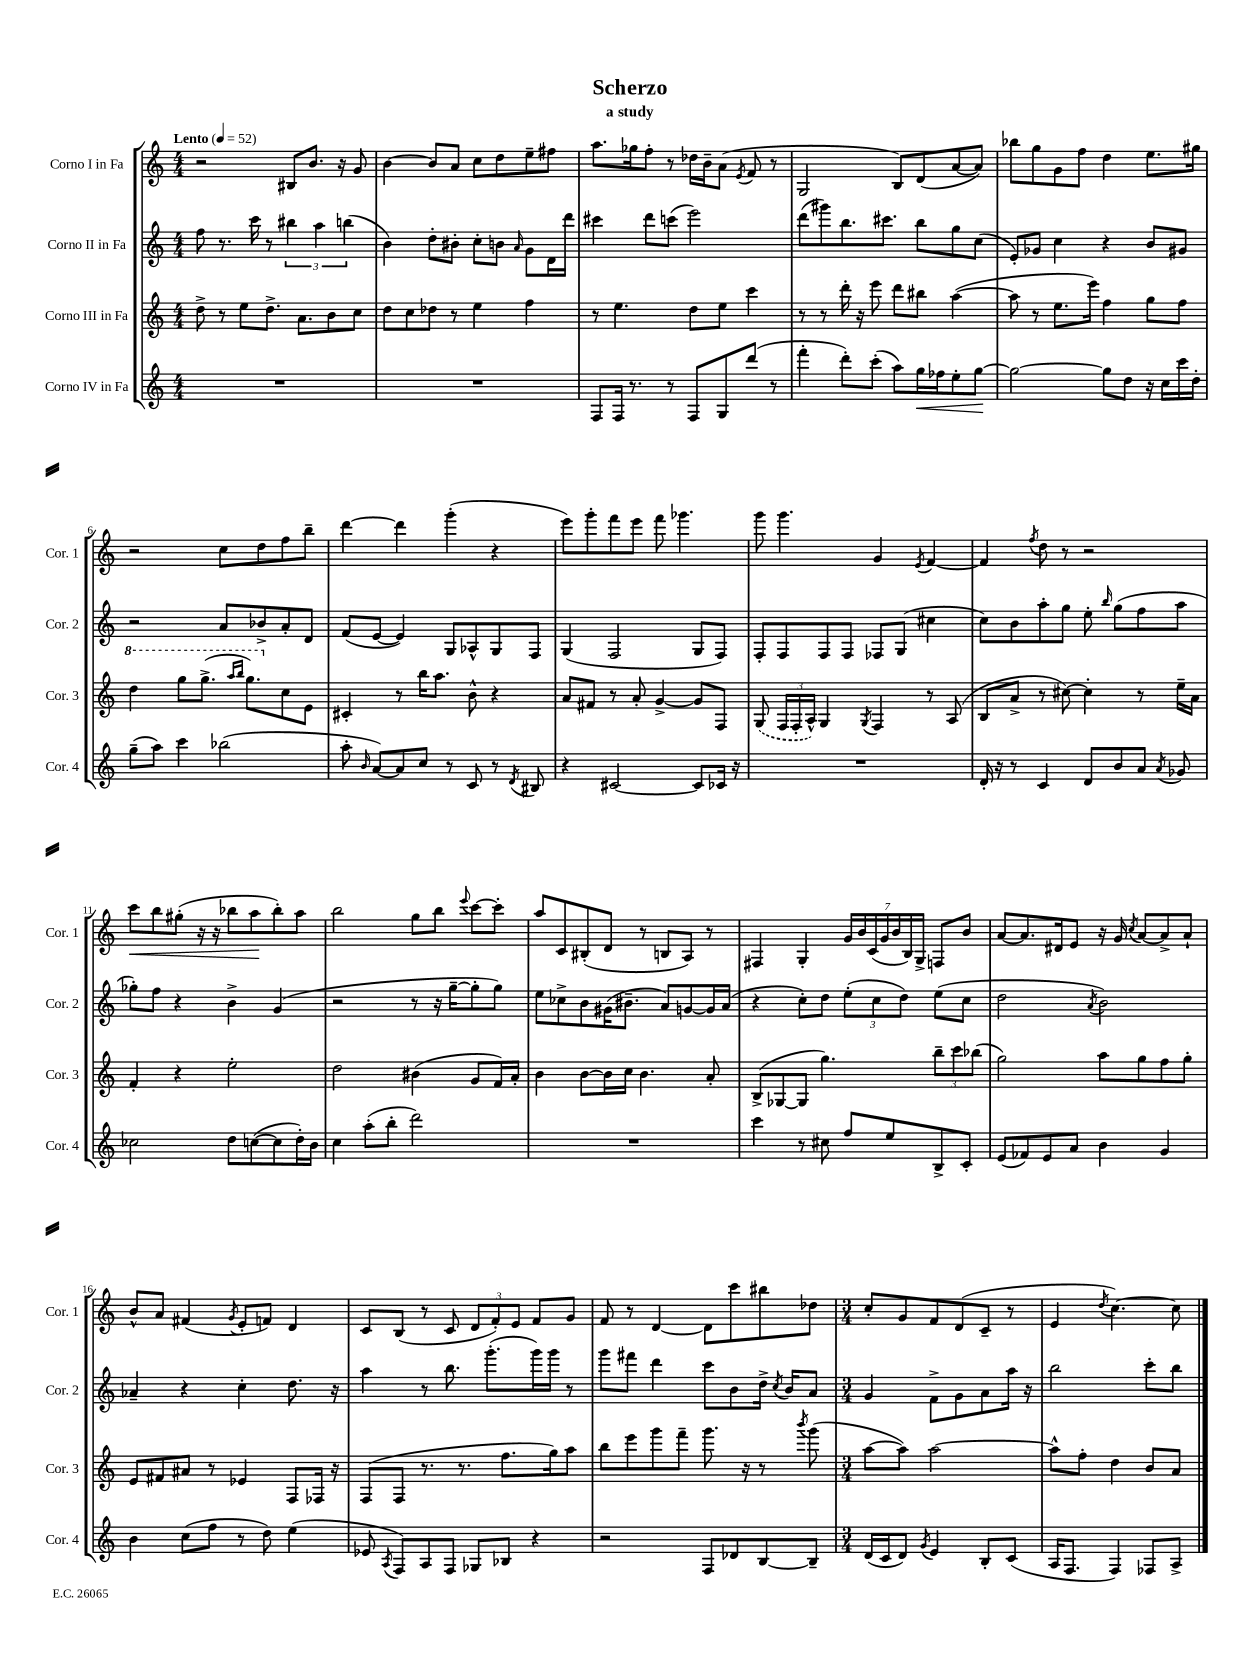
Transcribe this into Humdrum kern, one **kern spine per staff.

**kern	**kern	**kern	**kern
*staff4	*staff3	*staff2	*staff1
*clefG2	*clefG2	*clefG2	*clefG2
*k[]	*k[]	*k[]	*k[]
*M4/4	*M4/4	*M4/4	*M4/4
*MM52	*MM52	*MM52	*MM52
1r	8dd^	8ff	2r
.	8r	8.r	.
.	8ee	.	.
.	.	16ccc	.
.	8.dd^	8r	.
.	.	6bb#	8B#
.	8.a	.	.
.	.	.	8.b
.	.	6aa	.
.	8b	.	.
.	.	.	16r
.	.	(6bb	.
.	8cc	.	8g
=	=	=	=
1r	8dd	4b)	[4b
.	8cc	.	.
.	8dd-	8dd'	8b]
.	8r	8b#'	8a
.	4ee	8cc'	8cc
.	.	8b	8dd
.	.	16qqa	.
.	4ff	8g	8ee~
.	.	16d	8ff#
.	.	16ddd	.
=	=	=	=
8F	8r	4ccc#	8.aa
16F	4.ee	.	.
8.r	.	.	16gg-
.	.	8ddd	8ff'
8r	.	(8ccc	8r
8F	8dd	2eee)	16dd-
.	.	.	16b~
8G	8ee	.	(8a
.	.	.	8qe
(8ddd	4ccc	.	8f
8r	.	.	8r
=	=	=	=
4fff'	8r	(8ddd	2G
.	8r	8ggg#)	.
8ddd')	16ddd'	8.bb	.
.	16r	.	.
(8ccc'	8eee	.	.
.	.	8.ccc#	.
8aa)	8ddd	.	8B)
16gg	8bb#	8bb	(8d
16ff-	.	.	.
8ee'	([4aa	8gg	[8a
[8gg	.	(8cc	8a])
=	=	=	=
2gg_	8aa]	8e')	8bb-
.	8r	8g-	8gg
.	8.ee	4cc	8g
.	.	.	8ff
.	16eee)	.	.
8gg]	4ff	4r	4dd
8dd	.	.	.
16r	8gg	8b	8.ee
16cc	.	.	.
16ccc	8ff	8g#	.
16dd'	.	.	16gg#
=	=	=	=
(8gg~	4ddd	2r	2r
8aa)	.	.	.
4ccc	8ggg	.	.
.	(8.ggg^	.	.
(2bb-	.	8a	8cc
.	16qqaaa	.	.
.	16qqbbb	.	.
.	8.ggg)	.	.
.	.	8b-^	8dd
.	8cc	8a'	8ff
.	8e	8d	8bb~
=	=	=	=
8aa'	4c#'	(8f	[4ddd
16qqb	.	.	.
[8a)	.	[8e	.
8a]	8r	4e])	4ddd]
8cc	16bb	.	.
.	8.aa	.	.
8r	.	8G	(4ggg'
8c	8b^^	8A-^^	.
8r	4r	8G	4r
8qd	.	.	.
8B#	.	8F	.
=	=	=	=
4r	8a	(4G	8eee)
.	8f#	.	8ggg'
[2c#	8r	2F	8fff
.	8a'	.	8eee
.	[4g^	.	8fff
.	.	.	4.ggg-
8c#]	8g]	8G	.
16c-	8F	8F)	.
16r	.	.	.
=	=	=	=
1r	(8G	8F'	8ggg
.	24F	8F	4.ggg
.	24F'	.	.
.	24A^^)	.	.
.	4G	8F	.
.	.	8F	.
.	8qG	.	.
.	4F	8F-	4g
.	.	(8G	.
.	.	.	8qe
.	8r	4cc#	[4f
.	(8A	.	.
=	=	=	=
16d'	8B	8cc)	4f]
16r	.	.	.
8r	8a^	8b	.
.	.	.	8qff
4c	8r	8aa'	8dd
.	[8cc#)	8gg	8r
8d	4cc#']	8ee'	2r
.	.	16qqbb	.
8b	.	(8gg	.
8a	8r	8ff	.
8qa	.	.	.
8g-	16ee~	8aa	.
.	16a	.	.
=	=	=	=
2cc-	4f'	8gg-')	8ccc
.	.	8ff	8bb
.	4r	4r	(8gg#'
.	.	.	16r
.	.	.	16r
8dd	2ee'	4b^	8bb-
([8cc	.	.	8aa
8cc]	.	(4g	8bb-')
16dd')	.	.	8aa
16b	.	.	.
=	=	=	=
4cc	2dd	2r	2bb
(8aa'	.	.	.
8bb'	.	.	.
2ddd)	(4b#	8r	8gg
.	.	16r	8bb
.	.	[16gg~	.
.	.	.	8qqeee
.	8g	8gg']	[8ccc
.	16f)	8gg)	8ccc']
.	16a'	.	.
=	=	=	=
1r	4b	8ee	8aa
.	.	8cc-^	8c
.	[8b	8b	(8B#'
.	16b]	(16g#	8d
.	16cc	8.b#~	.
.	4.b	.	8r
.	.	8a)	8B
.	.	[8g	8A)
.	8a'	16g]	8r
.	.	(16a	.
=	=	=	=
4ccc	(8B^	4r	4F#
.	[8G-	.	.
8r	8G-]	8cc')	4G'
8cc#	4.gg)	8dd	.
8ff	.	(12ee'	28g
.	.	.	28b
.	.	.	(28c
.	.	12cc	.
.	.	.	28g
8ee	.	.	.
.	.	.	28b
.	.	12dd)	.
.	.	.	28B)
.	.	.	28G^
8B^	12bb~	(8ee	8F
.	12ccc	.	.
8c'	.	8cc	8b
.	(12bb-	.	.
=	=	=	=
(8e	2gg)	2dd	[8a
8f-)	.	.	8.a]
8e	.	.	.
.	.	.	16d#
8a	.	.	8e
.	.	8qa	.
4b	8aa	2b)	16r
.	.	.	16g
.	.	.	8qcc
.	8gg	.	[8a
4g	8ff	.	8a^]
.	8gg'	.	8a`
=	=	=	=
4b	8e	4a-~	8b^^
.	8f#	.	8a
(8cc	8a#	4r	(4f#
8ff	8r	.	.
.	.	.	8qg
8r	4e-	4cc'	8e'
8dd)	.	.	8f)
(4ee	8F	8.dd	4d
.	16F-	.	.
.	16r	16r	.
=	=	=	=
8e-	(8F	4aa	8c
8qA	.	.	.
8F)	8F	.	(8B
8A	8.r	8r	8r
8F	.	8.bb	8c
.	8.r	.	.
8G-	.	.	12d
.	.	(8.ggg'	.
.	.	.	12f')
8B-	8.ff	.	.
.	.	.	12e
4r	.	16ggg)	8f
.	16gg)	16ggg	.
.	8aa	8r	8g
=	=	=	=
2r	8bb	8ggg	8f
.	8eee	8fff#	8r
.	8ggg	4ddd	[4d
.	8fff~	.	.
8F	8.ggg	8ccc	8d]
8d-	.	8b	8ccc
.	16r	.	.
[8B	8r	16dd^	8bb#
.	.	8qcc	.
.	.	16b	.
.	8qbbb	.	.
8B~]	(8ggg	8a	8dd-
=	=	=	=
*M3/4	*M3/4	*M3/4	*M3/4
(16d	[8aa	4g	8cc'
16c	.	.	.
8d)	8aa])	.	8g
8qg	.	.	.
4e	[2aa	8f^	8f
.	.	8g	(8d
8B'	.	8a	8c~
(8c	.	16aa	8r
.	.	16r	.
=	=	=	=
16A	8aa^^]	2bb	4e
8.F	.	.	.
.	8ff'	.	.
.	.	.	8qdd
4F)	4dd	.	[4.cc)
8F-	8b	8ccc'	.
8A^	8a	8bb	8cc]
==	==	==	==
*-	*-	*-	*-
